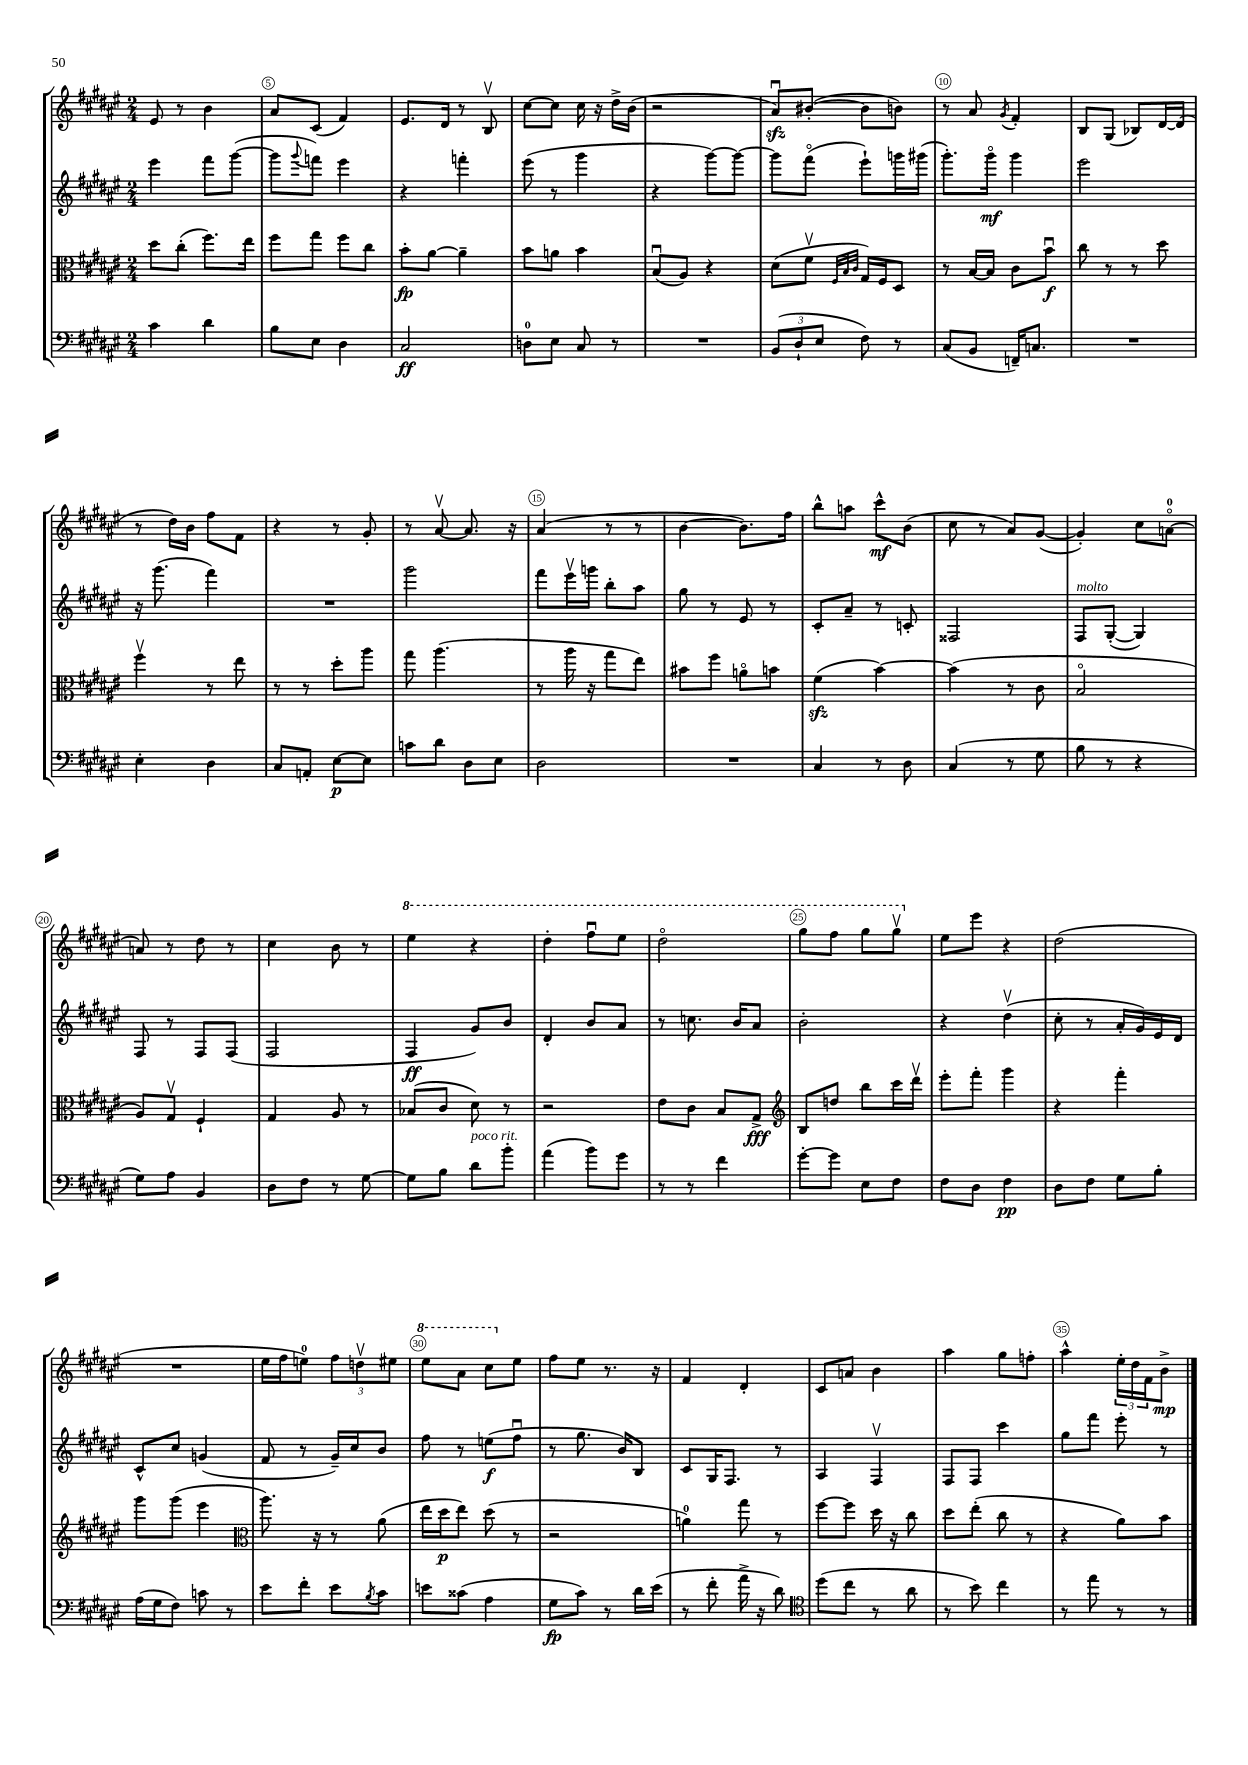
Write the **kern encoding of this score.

**kern	**kern	**kern	**kern
*staff4	*staff3	*staff2	*staff1
*clefF4	*clefC3	*clefG2	*clefG2
*k[f#c#g#d#a#e#]	*k[f#c#g#d#a#e#]	*k[f#c#g#d#a#e#]	*k[f#c#g#d#a#e#]
*M2/4	*M2/4	*M2/4	*M2/4
4c#	8dd#	4eee#	8e#
.	(8cc#'	.	8r
4d#	8.ff#)	8fff#	4b
.	.	([8ggg#	.
.	16ee#	.	.
=	=	=	=
8B	8ff#	8ggg#]	8a#
.	.	8qqggg#	.
8E#	8gg#	8fff)	(8c#
4D#	8ff#	4eee#	4f#)
.	8cc#	.	.
=	=	=	=
2C#	8b'	4r	8.e#
.	[8a#	.	.
.	.	.	16d#
.	4a#~]	4fff'	8r
.	.	.	8Bv
=	=	=	=
8D	8b	(8eee#	[8cc#
8E#	8a	8r	8cc#]
8C#	4b	4ggg#	16cc#
.	.	.	16r
8r	.	.	16dd#^
.	.	.	(16b
=	=	=	=
2r	(8Bu	4r	2r
.	8A#)	.	.
.	4r	[8ggg#)	.
.	.	8ggg#_	.
=	=	=	=
(12BB	(8d#	8ggg#]	8a#u)
12D#`	.	.	.
.	8f#v	(8fff#o	([8b#'
12E#	.	.	.
.	32qqF#	.	.
.	32qqB	.	.
.	32qqc#	.	.
8F#)	16G#)	8eee#`)	8b#]
.	16F#	.	.
8r	8D#	16ggg	8b)
.	.	(16ggg#	.
=	=	=	=
(8C#	8r	8.ggg#')	8r
8BB	[16B	.	8a#
.	16B]	16ggg#o	.
.	.	.	8qg#
16FF~)	8c#	4ggg#	4f#'
8.C	.	.	.
.	8bu	.	.
=	=	=	=
2r	8cc#	2eee#	8B
.	8r	.	(8G#
.	8r	.	8B-)
.	8dd#	.	[16d#
.	.	.	(16d#]
=	=	=	=
4E#'	4ff#v	16r	8r
.	.	(8.ggg#	.
.	.	.	16dd#)
.	.	.	16b
4D#	8r	4fff#)	8ff#
.	8ee#	.	8f#
=	=	=	=
8C#	8r	2r	4r
8AA'	8r	.	.
[8E#	8dd#'	.	8r
8E#]	8aa#	.	8g#'
=	=	=	=
8c	8gg#	2ggg#	8r
8d#	(4.aa#	.	[8a#v
8D#	.	.	8.a#]
8E#	.	.	.
.	.	.	16r
=	=	=	=
2D#	8r	8fff#	(4a#
.	16aa#	16eee#v	.
.	16r	16ggg	.
.	8gg#	8bb'	8r
.	8ee#)	8aa#	8r
=	=	=	=
2r	8b#	8gg#	[4b
.	8ff#	8r	.
.	8ao	8e#	8.b])
.	8b	8r	.
.	.	.	16ff#
=	=	=	=
4C#	(4f#	8c#'	8bb^^
.	.	8a#~	8aa
8r	[4b)	8r	8ccc#^^
8D#	.	8c'	(8b
=	=	=	=
(4C#	(4b]	2F##	8cc#
.	.	.	8r
8r	8r	.	8a#)
8G#	8c#	.	([8g#
=	=	=	=
8B	2Bo	8F#	4g#'])
8r	.	([8G#'	.
4r	.	4G#])	8cc#
.	.	.	[8ao
=	=	=	=
8G#)	8A#)	8F#	8a]
8A#	8G#v	8r	8r
4BB	4F#`	8F#	8dd#
.	.	(8F#	8r
=	=	=	=
8D#	4G#	2F#	4cc#
8F#	.	.	.
8r	8A#	.	8b
[8G#	8r	.	8r
=	=	=	=
8G#]	(8B-	4F#	4eee#
8B	8c#	.	.
8d#	8d#)	8g#)	4r
8b'	8r	8b	.
=	=	=	=
(4a#	2r	4d#'	4ddd#'
8b)	.	8b	8fff#u
8g#	.	8a#	8eee#
=	=	=	=
8r	8e#	8r	2ddd#o
8r	8c#	8.cc	.
4f#	8B	.	.
.	.	16b	.
.	8G#^	8a#	.
=	=	=	=
*	*clefG2	*	*
[8g#'	8B	2b'	8ggg#
8g#]	8dd	.	8fff#
8E#	8bb	.	8ggg#
8F#	16ccc#	.	8ggg#v
.	16ddd#v	.	.
=	=	=	=
8F#	8eee#'	4r	8ee#
8D#	8fff#'	.	8eee#
4F#	4ggg#	(4dd#v	4r
=	=	=	=
8D#	4r	8cc#'	(2dd#
8F#	.	8r	.
8G#	4fff#'	16a#'	.
.	.	16g#)	.
8B'	.	16e#	.
.	.	16d#	.
=	=	=	=
(16A#	8ggg#	8c#^^	2r
16G#	.	.	.
8F#)	(8ggg#	8cc#	.
8c	4eee#	(4g	.
8r	.	.	.
=	=	=	=
*	*clefC3	*	*
8e#	8.aa#)	8f#	16ee#
.	.	.	16ff#
8f#'	.	8r	8ee)
.	16r	.	.
8e#	8r	16g#~)	12ff#
.	.	16cc#	.
.	.	.	12ddv
8qB	.	.	.
8c#	(8a#	8b	.
.	.	.	12ee#
=	=	=	=
8e	16ee#	8ff#	8eee#
.	16dd#	.	.
(8c##	8ee#)	8r	8aa#
4A#	(8dd#	(8ee	8ccc#
.	8r	8ff#u	8ee#
=	=	=	=
8G#	2r	8r	8ff#
8c#)	.	8.gg#	8ee#
8r	.	.	8.r
.	.	16b)	.
16d#	.	8B	.
(16e#	.	.	16r
=	=	=	=
8r	4a)	8c#	4f#
8f#'	.	16G#	.
.	.	8.F#	.
16a#^	8gg#	.	4d#'
16r	.	.	.
8d#)	8r	8r	.
=	=	=	=
*clefC4	*	*	*
(8dd#	[8ff#	4A#	8c#
8cc#	8ff#]	.	8a
8r	16dd#	4F#v	4b
.	16r	.	.
8a#	8cc#	.	.
=	=	=	=
8r	8dd#	8F#	4aa#
8b)	(8ee#'	8F#	.
4cc#	8cc#	4ccc#	8gg#
.	8r	.	8ff'
=	=	=	=
8r	4r	8gg#	4aa#^^
8ee#	.	8fff#	.
8r	8a#)	8eee#'	24ee#'
.	.	.	24dd#
.	.	.	24f#
8r	8b	8r	8b^
==	==	==	==
*-	*-	*-	*-
